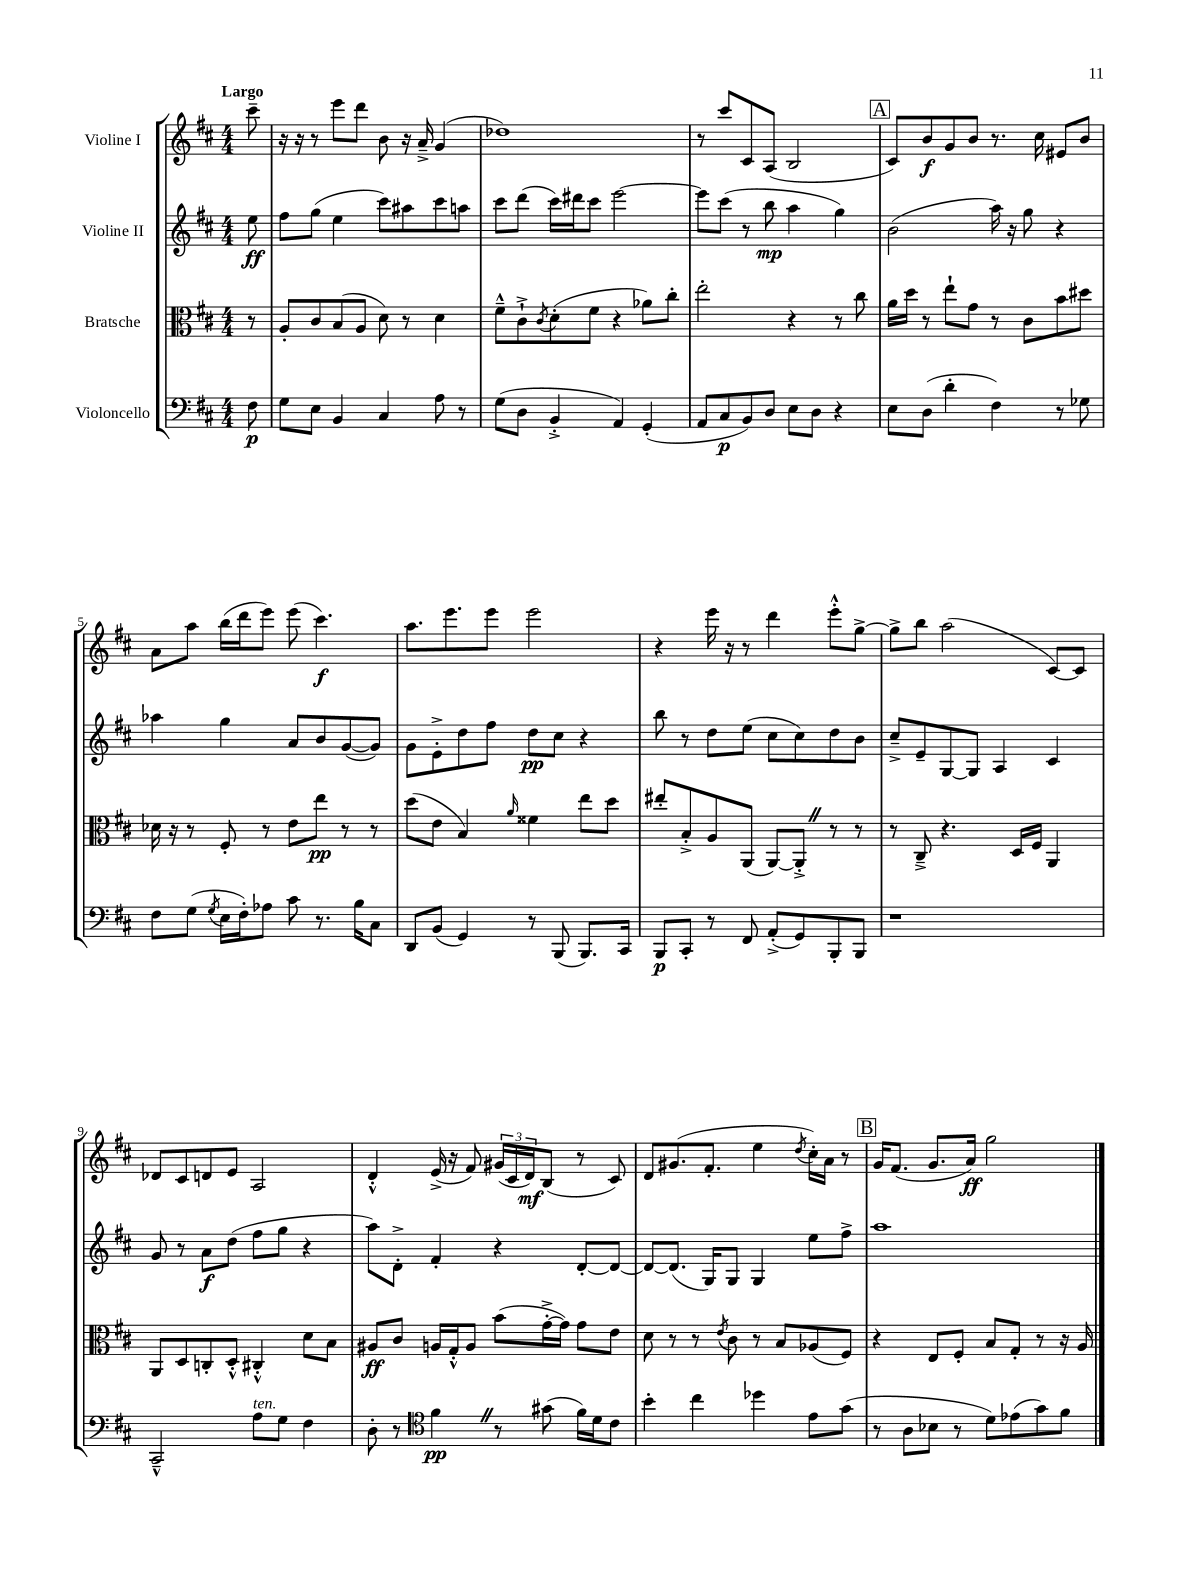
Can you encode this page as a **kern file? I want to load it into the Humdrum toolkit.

**kern	**dynam	**kern	**dynam	**kern	**dynam	**kern	**dynam
*part4	*part4	*part3	*part3	*part2	*part2	*part1	*part1
*staff4	*staff4	*staff3	*staff3	*staff2	*staff2	*staff1	*staff1
*I"Violoncello	*	*I"Bratsche	*	*I"Violine II	*	*I"Violine I	*
*clefF4	*	*clefC3	*	*clefG2	*	*clefG2	*
*k[f#c#]	*	*k[f#c#]	*	*k[f#c#]	*	*k[f#c#]	*
*M4/4	*	*M4/4	*	*M4/4	*	*M4/4	*
=	=	=	=	=	=	=	=
!	!	!	!	!	!	!LO:TX:a:B:t=Largo	!
8F#\	p	8r	.	8ee\	ff	8ccc#~\	.
=1	=1	=1	=1	=1	=1	=1	=1
8G\L	.	8A'/L	.	8ff#\L	.	16r	.
.	.	.	.	.	.	16r	.
8E\J	.	8c#/	.	(8gg\J	.	8r	.
4BB/	.	(8B/	.	4ee\	.	8eee\L	.
.	.	8A/J	.	.	.	8ddd\J	.
4C#/	.	8d\)	.	8ccc#\L)	.	8b\	.
.	.	8r	.	8aa#X\	.	16r	.
.	.	.	.	.	.	16a~^/	.
8A\	.	4d\	.	8ccc#\	.	(4g/	.
8r	.	.	.	8aan\J	.	.	.
=2	=2	=2	=2	=2	=2	=2	=2
(8G\L	.	8f#~^^\L	.	8ccc#\L	.	1dd-X)	.
8D\J	.	8c#`^\	.	(8ddd\J	.	.	.
.	.	8qc#/	.	.	.	.	.
4BB'^/	.	(8d'\	.	16ccc#\LL)	.	.	.
.	.	.	.	16ddd#X\J	.	.	.
.	.	8f#\J	.	8ccc#\J	.	.	.
4AA/)	.	4r	.	[2eee\	.	.	.
(4GG'/	.	8a-X\L)	.	.	.	.	.
.	.	8cc#'\J	.	.	.	.	.
=3	=3	=3	=3	=3	=3	=3	=3
8AA/L	.	2ee'\	.	8eee\L]	.	8r	.
8C#/	p	.	.	(8ccc#\J	.	8ccc#/L	.
8BB/)	.	.	.	8r	.	8c#/	.
8D/J	.	.	.	8bb\	mp	(8A/J	.
8E\L	.	4r	.	4aa\	.	2B/	.
8D\J	.	.	.	.	.	.	.
4r	.	8r	.	4gg\)	.	.	.
.	.	8cc#\	.	.	.	.	.
!!LO:REH:place=s1:t=A
=4	=4	=4	=4	=4	=4	=4	=4
8E\L	.	16a\LL	.	(2b\	.	8c#/L)	.
.	.	16dd\JJ	.	.	.	.	.
(8D\J	.	8r	.	.	.	8b/	f
4d'\	.	8ee`\L	.	.	.	8g/	.
.	.	8g\J	.	.	.	8b/J	.
4F#\)	.	8r	.	16aa\)	.	8.r	.
.	.	.	.	16r	.	.	.
.	.	8c#\L	.	8gg\	.	.	.
.	.	.	.	.	.	16cc#\	.
8r	.	8b\	.	4r	.	8e#X/L	.
8G-X\	.	8dd#X\J	.	.	.	8b/J	.
!!LO:LB:g=z
=5	=5	=5	=5	=5	=5	=5	=5
8F#\L	.	16d-X\	.	4aa-X\	.	8a\L	.
.	.	16r	.	.	.	.	.
(8G\J	.	8r	.	.	.	8aa\J	.
8qG/	.	.	.	.	.	.	.
16E\LL	.	8F#'/	.	4gg\	.	(16bb\LL	.
16F#'\J)	.	.	.	.	.	16ddd\J	.
8A-X\J	.	8r	.	.	.	8eee\J)	.
8c#\	.	8e\L	.	8a/L	.	(8eee\	.
8.r	.	8ee\J	pp	8b/	.	4.ccc#\)	f
.	.	8r	.	([8g/	.	.	.
16B\KL	.	.	.	.	.	.	.
8C#\J	.	8r	.	8g/J])	.	.	.
=6	=6	=6	=6	=6	=6	=6	=6
8DD/L	.	(8dd\L	.	8g\L	.	8.aa\L	.
(8BB/J	.	8e\J	.	8e'^\	.	.	.
.	.	.	.	.	.	8.eee\	.
4GG/)	.	4B/)	.	8dd\	.	.	.
.	.	.	.	8ff#\J	.	8eee\J	.
.	.	16qqa/	.	.	.	.	.
8r	.	4f##X\	.	8dd\L	pp	2eee\	.
(8BBB/	.	.	.	8cc#\J	.	.	.
8.BBB/L)	.	8ee\L	.	4r	.	.	.
.	.	8dd\J	.	.	.	.	.
16CC#/Jk	.	.	.	.	.	.	.
=7	=7	=7	=7	=7	=7	=7	=7
8BBB/L	p	8ee#X'/L	.	8bb\	.	4r	.
8CC#'/J	.	8B'^/	.	8r	.	.	.
8r	.	8A/	.	8dd\L	.	16eee\	.
.	.	.	.	.	.	16r	.
8FF#/	.	(8AA/J	.	(8ee\J	.	8r	.
(8AA'^/L	.	[8AA/L)	.	8cc#\L	.	4ddd\	.
8GG/)	.	8AA'^Z/J]	.	8cc#\)	.	.	.
8BBB'/	.	8r	.	8dd\	.	8eee'^^\L	.
8BBB/J	.	8r	.	8b\J	.	[8gg^\J	.
=8	=8	=8	=8	=8	=8	=8	=8
1r	.	8r	.	8cc#~^/L	.	8gg^\L]	.
.	.	8C#~^/	.	8e~/	.	8bb\J	.
.	.	4.r	.	[8G/	.	(2aa\	.
.	.	.	.	8G/J]	.	.	.
.	.	.	.	4A/	.	.	.
.	.	16D/LL	.	.	.	.	.
.	.	16F#/JJ	.	.	.	.	.
.	.	4AA/	.	4c#/	.	[8c#/L)	.
.	.	.	.	.	.	8c#/J]	.
!!LO:LB:g=z
=9	=9	=9	=9	=9	=9	=9	=9
2CC#~^^/	.	8AA/L	.	8g/	.	8d-X/L	.
.	.	8D/	.	8r	.	8c#/	.
.	.	8Cn'/	.	8a\L	f	8dn/	.
.	.	8D'^^/J	.	(8dd\J	.	8e/J	.
!LO:TX:a:i:t=ten.	!	!	!	!	!	!	!
8A\L	.	4C#X'^^/	.	8ff#\L	.	2A/	.
8G\J	.	.	.	8gg\J	.	.	.
4F#\	.	8d\L	.	4r	.	.	.
.	.	8B\J	.	.	.	.	.
=10	=10	=10	=10	=10	=10	=10	=10
8D'\	.	8A#X/L	ff	8aa\L)	.	4d'^^/	.
8r	.	8c#/J	.	8d'^\J	.	.	.
*clefC4	*	*	*	*	*	*	*
4f#Z\	pp	16An/LL	.	4f#'/	.	(16e^/	.
.	.	16G'^^/J	.	.	.	16r	.
.	.	8A/J	.	.	.	8f#/)	.
8r	.	(8b\L	.	4r	.	(24g#X/LL	.
.	.	.	.	.	.	24c#/	.
.	.	.	.	.	.	24d/J)	mf
(8g#X\	.	[16g'^\L	.	.	.	(8B/J	.
.	.	16g\JJ])	.	.	.	.	.
16f#\LL)	.	8g\L	.	[8d'/L	.	8r	.
16d\J	.	.	.	.	.	.	.
8c#\J	.	8e\J	.	8d/J_	.	8c#/)	.
=11	=11	=11	=11	=11	=11	=11	=11
4b'\	.	8d\	.	8d/L_	.	8d/L	.
.	.	8r	.	(8.d/J]	.	(8.g#X/	.
4cc#\	.	8r	.	.	.	.	.
.	.	.	.	16G/KL)	.	8.f#'/J	.
.	.	8qe/	.	.	.	.	.
.	.	8c#\	.	8G/J	.	.	.
4dd-X\	.	8r	.	4G/	.	4ee\	.
.	.	8B/L	.	.	.	.	.
.	.	.	.	.	.	8qdd/	.
8e\L	.	(8A-X/	.	8ee\L	.	16cc#'\LL)	.
.	.	.	.	.	.	16a\JJ	.
(8g\J	.	8F#/J)	.	8ff#^\J	.	8r	.
!!LO:REH:place=s1:t=B
=12	=12	=12	=12	=12	=12	=12	=12
8r	.	4r	.	1aa	.	16g/KL	.
.	.	.	.	.	.	(8.f#/J	.
8A\L	.	.	.	.	.	.	.
8B-X\J	.	8E/L	.	.	.	8.g/L	.
8r	.	8F#'/J	.	.	.	.	.
.	.	.	.	.	.	16a/Jk)	ff
8d\L)	.	8B/L	.	.	.	2gg\	.
(8e-X\	.	8G'/J	.	.	.	.	.
8g\)	.	8r	.	.	.	.	.
8f#\J	.	16r	.	.	.	.	.
.	.	16A/	.	.	.	.	.
==	==	==	==	==	==	==	==
*-	*-	*-	*-	*-	*-	*-	*-
